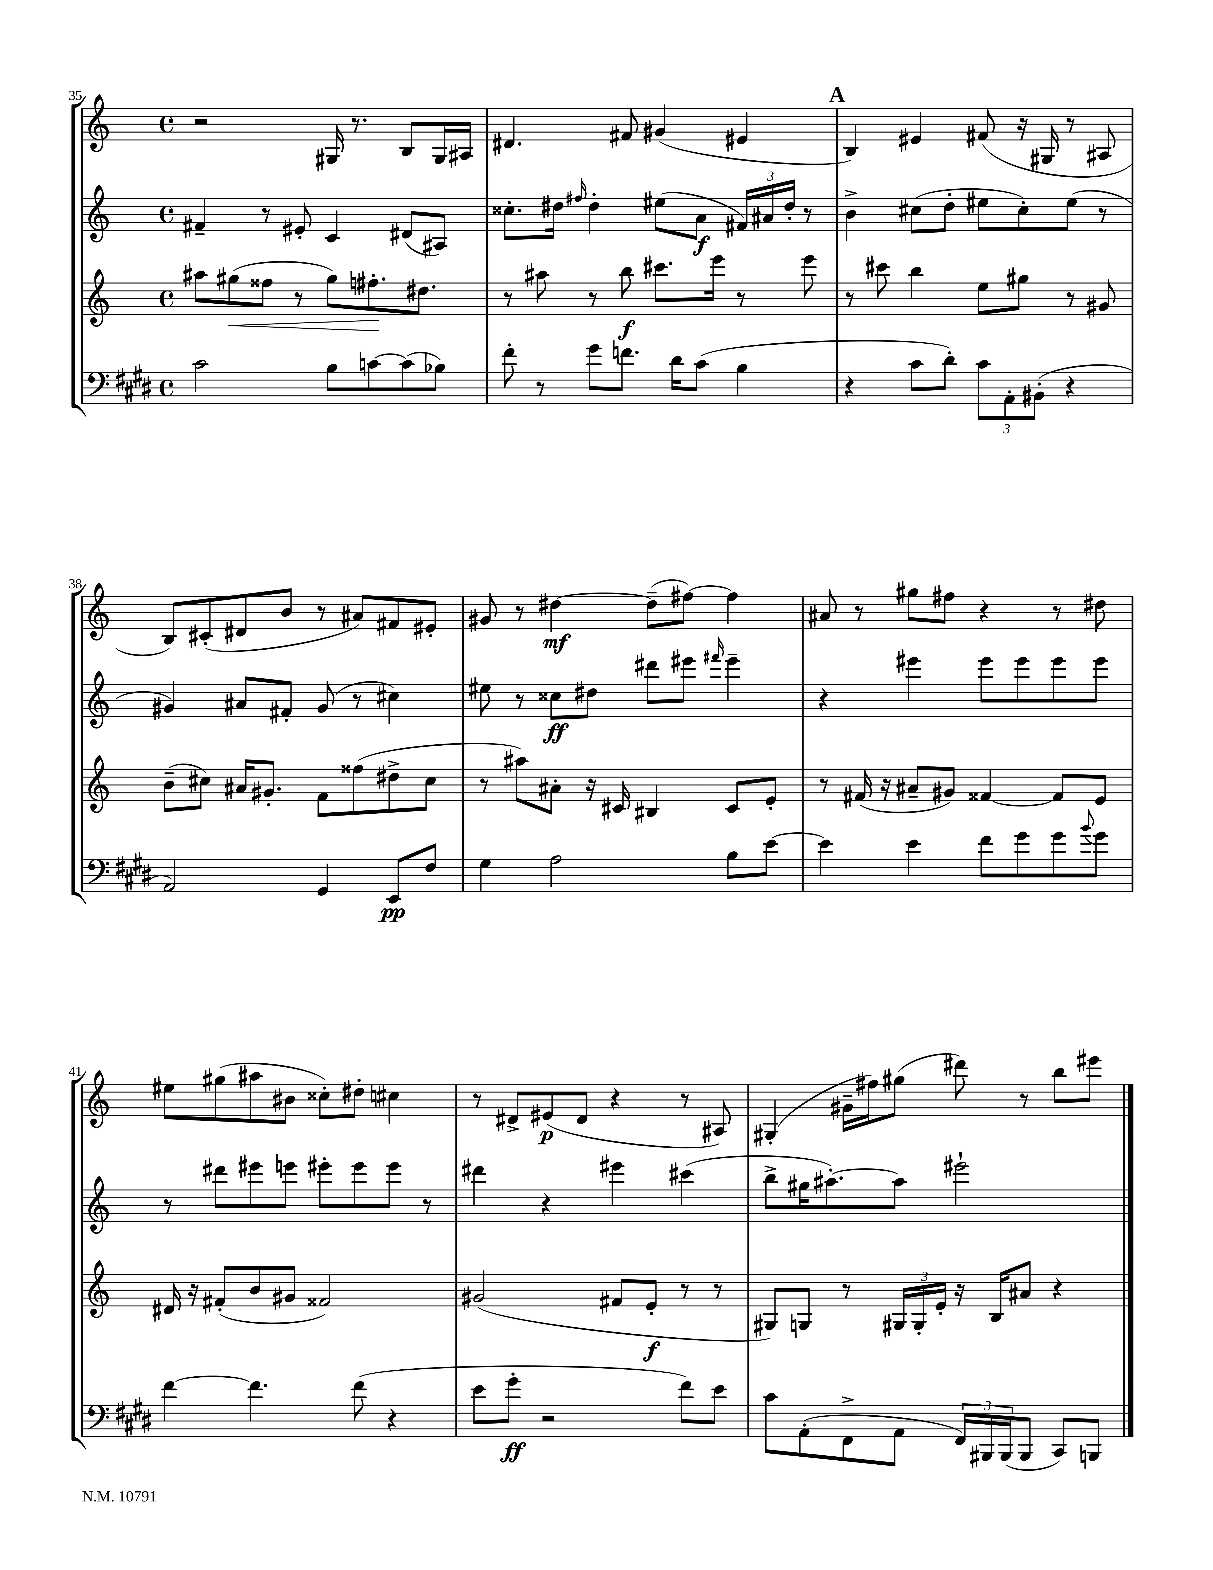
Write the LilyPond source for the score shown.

<<
\new StaffGroup <<
\new Staff = "s0" {
    \clef treble \key c \major \defaultTimeSignature \time 4/4
    r2 gis16 r8. b8 gis16 ais16 |
    dis'4. fis'8 gis'4( eis'4 |
    \mark \markup { \bold "A" } b4) eis'4 fis'8( r16 gis16 r8 ais8 |
    b8) cis'8-.( dis'8 b'8 r8 ais'8) fis'8 eis'8-. |
    gis'8 r8 dis''4~\mf dis''8--( fis''8~) fis''4 |
    ais'8 r8 gis''8 fis''8 r4 r8 dis''8 |
    eis''8 gis''8( ais''8 bis'8 cisis''8-.) dis''8-. cis''4 |
    r8 dis'8-> eis'8\p( dis'8 r4 r8 ais8) |
    gis4-.( gis'16-- fis''16) gis''8( dis'''8) r8 b''8 eis'''8 \bar "|." |
}
\new Staff = "s1" {
    \clef treble \key c \major \defaultTimeSignature \time 4/4
    fis'4-- r8 eis'8-. c'4 dis'8( ais8) |
    cisis''8.-. dis''16 \grace { fis''16 } dis''4-. eis''8( a'8\f \tuplet 3/2 { fis'16) ais'16 dis''16-. } r8 |
    \mark \markup { \bold "A" } b'4-> cis''8( d''8-. eis''8 cis''8-.) eis''8( r8 |
    gis'4) ais'8 fis'8-. gis'8( r8 cis''4) |
    eis''8 r8 cisis''8\ff dis''8 dis'''8 eis'''8 \grace { fis'''16 } eis'''4-- |
    r4 eis'''4 eis'''8 eis'''8 eis'''8 eis'''8 |
    r8 dis'''8 eis'''8 e'''8 eis'''8-. eis'''8 eis'''8 r8 |
    dis'''4 r4 eis'''4 cis'''4( |
    b''8-> gis''16 ais''8.~-.) ais''8 eis'''2-! \bar "|." |
}
\new Staff = "s2" {
    \clef treble \key c \major \defaultTimeSignature \time 4/4
    ais''8 gis''8\<( fisis''8 r8 gis''8) fis''8.-.\! dis''8. |
    r8 ais''8 r8 b''8\f cis'''8. e'''16 r8 e'''8 |
    \mark \markup { \bold "A" } r8 cis'''8 b''4 e''8 gis''8 r8 gis'8 |
    b'8--( cis''8) ais'16 gis'8.-. f'8 fisis''8( dis''8-> cis''8 |
    r8 ais''8) ais'8-. r16 cis'16 bis4 cis'8 e'8-. |
    r8 fis'16( r16 ais'8-- gis'8) fisis'4~ fisis'8 e'8 |
    dis'16 r16 fis'8-.( b'8 gis'8 fisis'2) |
    gis'2( fis'8 e'8-.\f r8 r8 |
    gis8) g8 r8 \tuplet 3/2 { gis16 gis16-. e'16-. } r16 b16 ais'8 r4 \bar "|." |
}
\new Staff = "s3" {
    \clef bass \key e \major \defaultTimeSignature \time 4/4
    cis'2 b8 c'8~ c'8( bes8) |
    fis'8-. r8 gis'8 f'8. dis'16 cis'8( b4 |
    \mark \markup { \bold "A" } r4 cis'8 dis'8-.) \tuplet 3/2 { cis'8 a,8-. bis,8-.( } r4 |
    a,2) gis,4 e,8\pp fis8 |
    gis4 a2 b8 e'8~ |
    e'4 e'4 fis'8 gis'8 gis'8 \appoggiatura { b'8 } gis'8 |
    fis'4~ fis'4. fis'8( r4 |
    e'8 gis'8-.\ff r2 fis'8) e'8 |
    cis'8 a,8-.( fis,8-> a,8 \tuplet 3/2 { fis,16) bis,,16 bis,,16( } bis,,8 cis,8) b,,8 \bar "|." |
}
>>
>>
\layout { \context { \Score currentBarNumber = #35 } }
